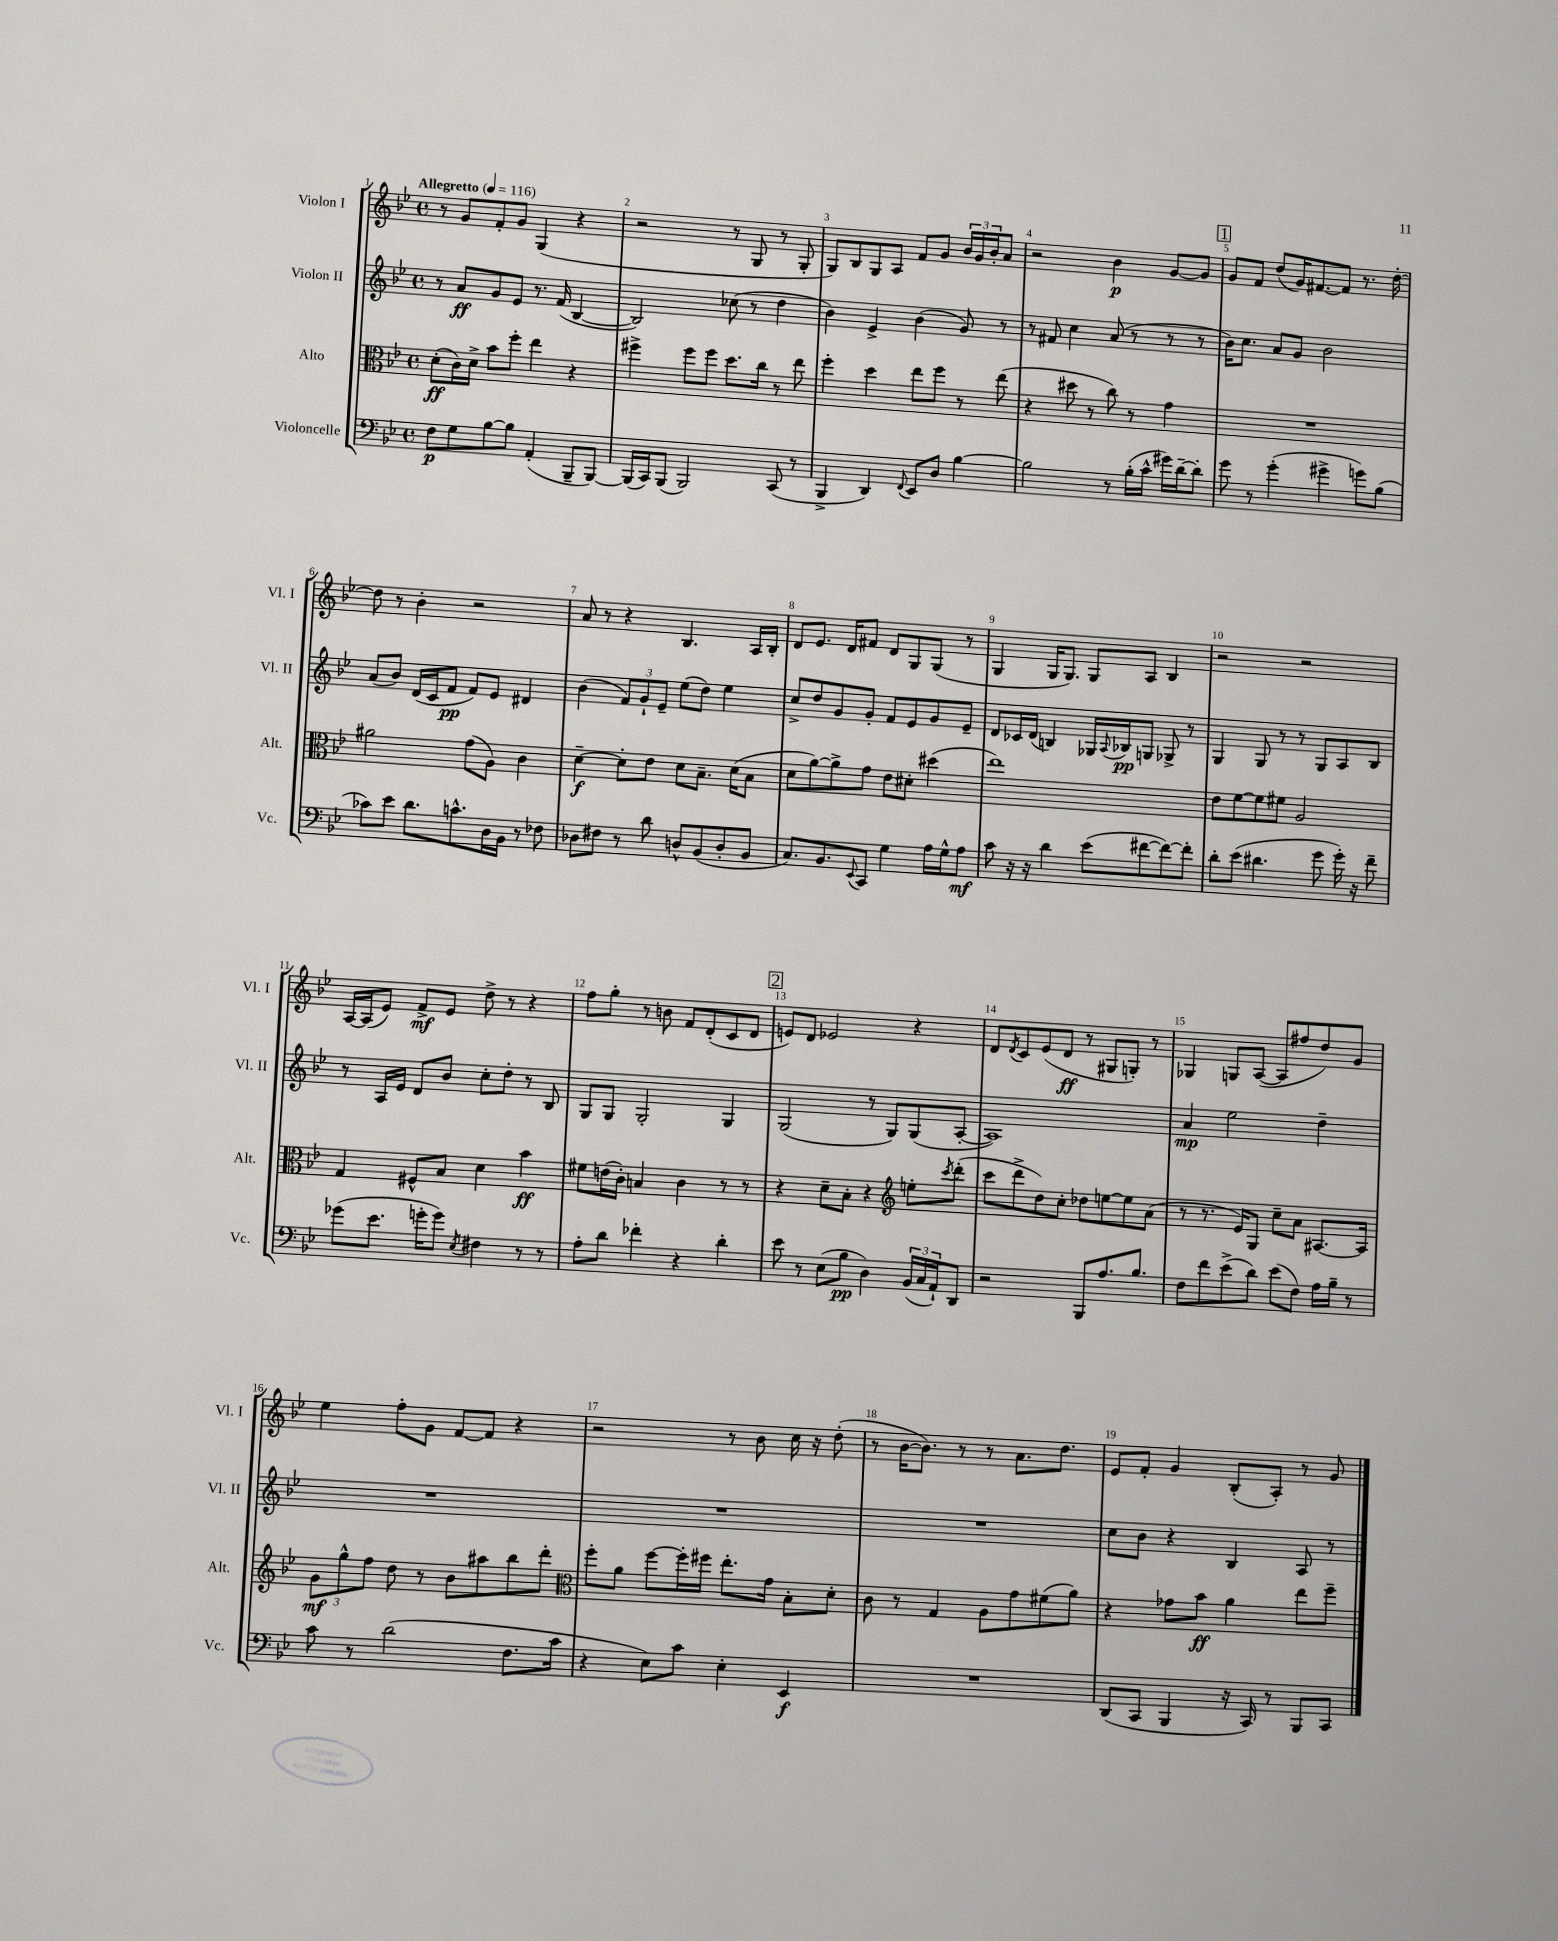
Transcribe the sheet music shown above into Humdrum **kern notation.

**kern	**dynam	**kern	**dynam	**kern	**dynam	**kern	**dynam
*part4	*part4	*part3	*part3	*part2	*part2	*part1	*part1
*staff4	*staff4	*staff3	*staff3	*staff2	*staff2	*staff1	*staff1
*I"Violoncelle	*	*I"Alto	*	*I"Violon II	*	*I"Violon I	*
*I'Vc.	*	*I'Alt.	*	*I'Vl. II	*	*I'Vl. I	*
*clefF4	*	*clefC3	*	*clefG2	*	*clefG2	*
*k[b-e-]	*	*k[b-e-]	*	*k[b-e-]	*	*k[b-e-]	*
*M4/4	*	*M4/4	*	*M4/4	*	*M4/4	*
*met(c)	*	*met(c)	*	*met(c)	*	*met(c)	*
*MM116	*	*MM116	*	*MM116	*	*MM116	*
=1	=1	=1	=1	=1	=1	=1	=1
!	!	!	!	!	!	!LO:TX:a:B:t=Allegretto	!
8F\L	p	(8d'\L	ff	8r	.	8r	.
8G\	.	16c\L)	.	8a/L	ff	8g/L	.
.	.	16d^\JJ	.	.	.	.	.
[8B-\	.	8b-\L	.	8g/	.	8f'/	.
8B-\J]	.	8ff'\J	.	8e-/J	.	8g/J	.
(4AA'/	.	4ee-\	.	8.r	.	(4G/	.
.	.	.	.	(16f/	.	.	.
8BBB-~/L	.	4r	.	[4B-/	.	4r	.
[8BBB-/J)	.	.	.	.	.	.	.
=2	=2	=2	=2	=2	=2	=2	=2
(16BBB-/LL]	.	4ff#X^\	.	2B-/])	.	2r	.
16CC/J)	.	.	.	.	.	.	.
(8BBB-/J	.	.	.	.	.	.	.
2BBB-/)	.	8ff#\L	.	.	.	.	.
.	.	8ff#\J	.	.	.	.	.
.	.	8.dd\L	.	(8cc-X\	.	8r	.
.	.	.	.	8r	.	8G/	.
.	.	16cc\Jk	.	.	.	.	.
(8CC/	.	8r	.	4dd\	.	8r	.
8r	.	8ee-\	.	.	.	8G'/	.
=3	=3	=3	=3	=3	=3	=3	=3
4BBB-^/	.	4ff'\	.	4b-\)	.	8G/L)	.
.	.	.	.	.	.	8B-/	.
4DD/)	.	4dd\	.	4e-^/	.	8G/	.
.	.	.	.	.	.	8A/J	.
8qqFF/	.	.	.	.	.	.	.
8EE-/L	.	8ee-\L	.	(4b-\	.	8f/L	.
8D/J	.	8ff\J	.	.	.	8g/J	.
[4B-\	.	8r	.	8g/)	.	24b-/LL	.
.	.	.	.	.	.	24g/	.
.	.	.	.	.	.	24b-'/J	.
.	.	(8ee-\	.	8r	.	8a/J	.
=4	=4	=4	=4	=4	=4	=4	=4
2B-\]	.	4r	.	8r	.	2r	.
.	.	.	.	8f#X/	.	.	.
.	.	8dd#X\	.	4cc\	.	.	.
.	.	8r	.	.	.	.	.
8r	.	8cc\)	.	(8a/	.	4b-\	p
(16B-'\LL	.	8r	.	8r	.	.	.
16c^^\JJ	.	.	.	.	.	.	.
16g#X\LL)	.	4g\	.	8r	.	[8g/L	.
[16d~\J	.	.	.	.	.	.	.
8d'\J]	.	.	.	8r	.	8g/J]	.
!!LO:REH:place=s1:t=1
=5	=5	=5	=5	=5	=5	=5	=5
8g\	.	1r	.	16b-\KL)	.	8g/L	.
.	.	.	.	8.cc\J	.	.	.
8r	.	.	.	.	.	8f/J	.
(4g'\	.	.	.	8a/L	.	(8dd/L	.
.	.	.	.	8g/J	.	16g/K)	.
.	.	.	.	.	.	[8.f#X/	.
4g#X^\	.	.	.	2b-\	.	.	.
.	.	.	.	.	.	8f#/J]	.
8gn\L)	.	.	.	.	.	8.r	.
(8B-\J	.	.	.	.	.	.	.
.	.	.	.	.	.	[16dd'\	.
!!LO:LB:g=z
=6	=6	=6	=6	=6	=6	=6	=6
8c-X\L)	.	2a#X\	.	(8a/L	.	8dd\]	.
8e-\J	.	.	.	8b-/J)	.	8r	.
8.d\L	.	.	.	(16d/LL	.	4b-'\	.
.	.	.	.	16c/J	.	.	.
.	.	.	.	8f/J	pp	.	.
8.cn^^\	.	.	.	.	.	.	.
.	.	(8g\L	.	8f/L)	.	2r	.
16D\L	.	8A\J)	.	8e-/J	.	.	.
16BB-\JJ	.	.	.	.	.	.	.
8r	.	4c\	.	4d#X/	.	.	.
8F-X\	.	.	.	.	.	.	.
=7	=7	=7	=7	=7	=7	=7	=7
8D-X\L	.	[4d~\	f	(4b-\	.	8a/	.
8F#X\J	.	.	.	.	.	8r	.
8r	.	8d'\L]	.	12f/L)	.	4r	.
.	.	.	.	12g`/	.	.	.
8d\	.	8e-\J	.	.	.	.	.
.	.	.	.	12e-~/J	.	.	.
8Dn^^/L	.	8d\L	.	(8ee-\L	.	4.B-/	.
(8BB-/	.	8.B-~\J	.	8dd\J)	.	.	.
8D'/	.	.	.	4ee-\	.	.	.
.	.	(16d\KL	.	.	.	.	.
8BB-/J	.	8B-\J	.	.	.	16A/LL	.
.	.	.	.	.	.	16B-'/JJ	.
=8	=8	=8	=8	=8	=8	=8	=8
8.C/L)	.	8d\L	.	8cc^/L	.	8d/L	.
.	.	[8a\)	.	8dd/	.	8.e-/J	.
8.BB-/	.	.	.	.	.	.	.
.	.	8a^\]	.	8g/	.	.	.
.	.	.	.	.	.	16d/KL	.
8qqEE-/	.	.	.	.	.	.	.
8CC/J	.	8g\J	.	8g'/J	.	8f#X/J	.
4G\	.	8e-\L	.	8f/L	.	8d/L	.
.	.	8d#X'\J	.	8e-/	.	8G/	.
16A\LL	.	(4dd#X\	.	8g/	.	(8G/J	.
16G^^\J	.	.	.	.	.	.	.
8A\J	mf	.	.	8e-~/J	.	8r	.
=9	=9	=9	=9	=9	=9	=9	=9
8c\	.	1ee-)	.	8d/L	.	4G/	.
16r	.	.	.	16c-X/L	.	.	.
16r	.	.	.	(16d/JJ	.	.	.
4d\	.	.	.	4Bn/)	.	16G/KL	.
.	.	.	.	.	.	8.G/J)	.
(8e-\L	.	.	.	16G-X/LL	.	8G/L	.
.	.	.	.	8qqA/	.	.	.
.	.	.	.	16B-X/J	pp	.	.
[8f#X\	.	.	.	8Gn/J	.	8A/J	.
8f#\_)	.	.	.	8G-X^/	.	4B-/	.
8f#'\J]	.	.	.	8r	.	.	.
=10	=10	=10	=10	=10	=10	=10	=10
8d'\L	.	8e-\L	.	4G/	.	2r	.
(8e-\J	.	[8f\	.	.	.	.	.
4.d#X\	.	8f\]	.	8G/	.	.	.
.	.	8f#X\J	.	8r	.	.	.
.	.	2A/	.	8r	.	2r	.
8g\	.	.	.	8G/L	.	.	.
16g'\)	.	.	.	8A/	.	.	.
16r	.	.	.	.	.	.	.
8f~\	.	.	.	8B-/J	.	.	.
!!LO:LB:g=z
=11	=11	=11	=11	=11	=11	=11	=11
(8g-X\L	.	4G/	.	8r	.	[16A/LL	.
.	.	.	.	.	.	(16A/J]	.
8.e-\J	.	.	.	16A/LL	.	8e-/J)	.
.	.	.	.	16e-/JJ	.	.	.
.	.	8F#X^^/L	.	8d/L	.	8f^/L	mf
16gn'\KL	.	.	.	.	.	.	.
8g\J)	.	8B-/J	.	8b-/J	.	8e-/J	.
8qE-/	.	.	.	.	.	.	.
4F#X\	.	4d\	.	8cc'\L	.	8dd^\	.
.	.	.	.	8dd'\J	.	8r	.
8r	.	4b-\	ff	8r	.	4r	.
8r	.	.	.	8B-/	.	.	.
=12	=12	=12	=12	=12	=12	=12	=12
8A'\L	.	8f#X\L	.	8G/L	.	8ff\L	.
8d\J	.	(16en\L	.	8G/J	.	8gg'\J	.
.	.	16c'\JJ)	.	.	.	.	.
4f-X'\	.	4Bn/	.	2G'/	.	8r	.
.	.	.	.	.	.	8bn\	.
4r	.	4c\	.	.	.	8f/L	.
.	.	.	.	.	.	(8d'/	.
4d'\	.	8r	.	4G/	.	8c/	.
.	.	8r	.	.	.	8d/J	.
!!LO:REH:place=s1:t=2
=13	=13	=13	=13	=13	=13	=13	=13
8e-\	.	4r	.	(2G/	.	8en/L)	.
8r	.	.	.	.	.	8d/J	.
(8E-\L	.	8d~\L	.	.	.	2e-X/	.
8B-\J	pp	8B-'\J	.	.	.	.	.
4D\)	.	4r	.	8r	.	.	.
.	.	.	.	8G/L)	.	.	.
*	*	*clefG2	*	*	*	*	*
(24BB-/LL	.	8een'\L	.	(8G/	.	4r	.
24C/	.	.	.	.	.	.	.
24AA`/J)	.	.	.	.	.	.	.
.	.	8qccc/	.	.	.	.	.
8DD/J	.	(8ddd'\J	.	[8A'/J	.	.	.
=14	=14	=14	=14	=14	=14	=14	=14
2r	.	8ccc\L	.	1A])	.	8d/L	.
.	.	.	.	.	.	8qd/	.
.	.	8ddd^\	.	.	.	8c/	.
.	.	8dd\)	.	.	.	(8e-/	.
.	.	8cc'\J	.	.	.	8d/J	ff
8BBB-/L	.	8dd-X\L	.	.	.	8r	.
8.A/	.	[8een\	.	.	.	8G#X/L	.
.	.	8ee\]	.	.	.	8Gn'/J)	.
8.B-/J	.	.	.	.	.	.	.
.	.	(8a\J	.	.	.	8r	.
=15	=15	=15	=15	=15	=15	=15	=15
8F\L	.	8r	.	4a/	mp	4G-X/	.
8f\	.	8.r	.	.	.	.	.
(8e-^\	.	.	.	2ee-\	.	8Gn/L	.
.	.	16e-/KL)	.	.	.	.	.
8d\J)	.	8G/J	.	.	.	([8A/J	.
(8e-\L	.	8cc~\L	.	.	.	8A/L]	.
8F\J)	.	8a\J	.	.	.	8ff#X/	.
16A\LL	.	[8.A#X/L	.	4dd~\	.	8dd/)	.
16B-~\JJ	.	.	.	.	.	.	.
8r	.	.	.	.	.	8g/J	.
.	.	16A#/Jk]	.	.	.	.	.
!!LO:LB:g=z
=16	=16	=16	=16	=16	=16	=16	=16
8c\	.	12g\L	mf	1r	.	4ee-\	.
.	.	12gg^^\	.	.	.	.	.
8r	.	.	.	.	.	.	.
.	.	12ff\J	.	.	.	.	.
(2d\	.	8dd\	.	.	.	8ff'\L	.
.	.	8r	.	.	.	8g\J	.
.	.	8b-\L	.	.	.	[8f/L	.
.	.	8aa#X\	.	.	.	8f/J]	.
8.F\L	.	8bb-\	.	.	.	4r	.
.	.	8ddd'\J	.	.	.	.	.
16c\Jk	.	.	.	.	.	.	.
=17	=17	=17	=17	=17	=17	=17	=17
*	*	*clefC3	*	*	*	*	*
4r	.	8ff'\L	.	1r	.	2r	.
.	.	8a\J	.	.	.	.	.
8E-\L)	.	[8ff\L	.	.	.	.	.
8c\J	.	16ff'\L]	.	.	.	.	.
.	.	16ff#X\JJ	.	.	.	.	.
4E-'\	.	8.ee-'\L	.	.	.	8r	.
.	.	.	.	.	.	8b-\	.
.	.	16g\Jk	.	.	.	.	.
4EE-/	f	8B-'\L	.	.	.	16cc\	.
.	.	.	.	.	.	16r	.
.	.	8d'\J	.	.	.	(8dd'\	.
=18	=18	=18	=18	=18	=18	=18	=18
1r	.	8c\	.	1r	.	8r	.
.	.	8r	.	.	.	[16b-\KL	.
.	.	.	.	.	.	8.b-\J])	.
.	.	4G/	.	.	.	.	.
.	.	.	.	.	.	8r	.
.	.	8A\L	.	.	.	8r	.
.	.	8g\	.	.	.	8.a\L	.
.	.	(8f#X\	.	.	.	.	.
.	.	.	.	.	.	8.dd\J	.
.	.	8a\J)	.	.	.	.	.
=19	=19	=19	=19	=19	=19	=19	=19
(8DD/L	.	4r	.	8cc\L	.	8e-/L	.
8CC/J	.	.	.	8b-\J	.	8f'/J	.
4BBB-/	.	8g-X\L	.	4r	.	4g/	.
.	.	8b-\J	ff	.	.	.	.
16r	.	4a\	.	4B-/	.	(8B-'/L	.
16CC/)	.	.	.	.	.	.	.
8r	.	.	.	.	.	8A'/J)	.
8BBB-/L	.	8ee-\L	.	8A/	.	8r	.
8CC/J	.	8ff~\J	.	8r	.	8g/	.
==	==	==	==	==	==	==	==
*-	*-	*-	*-	*-	*-	*-	*-
